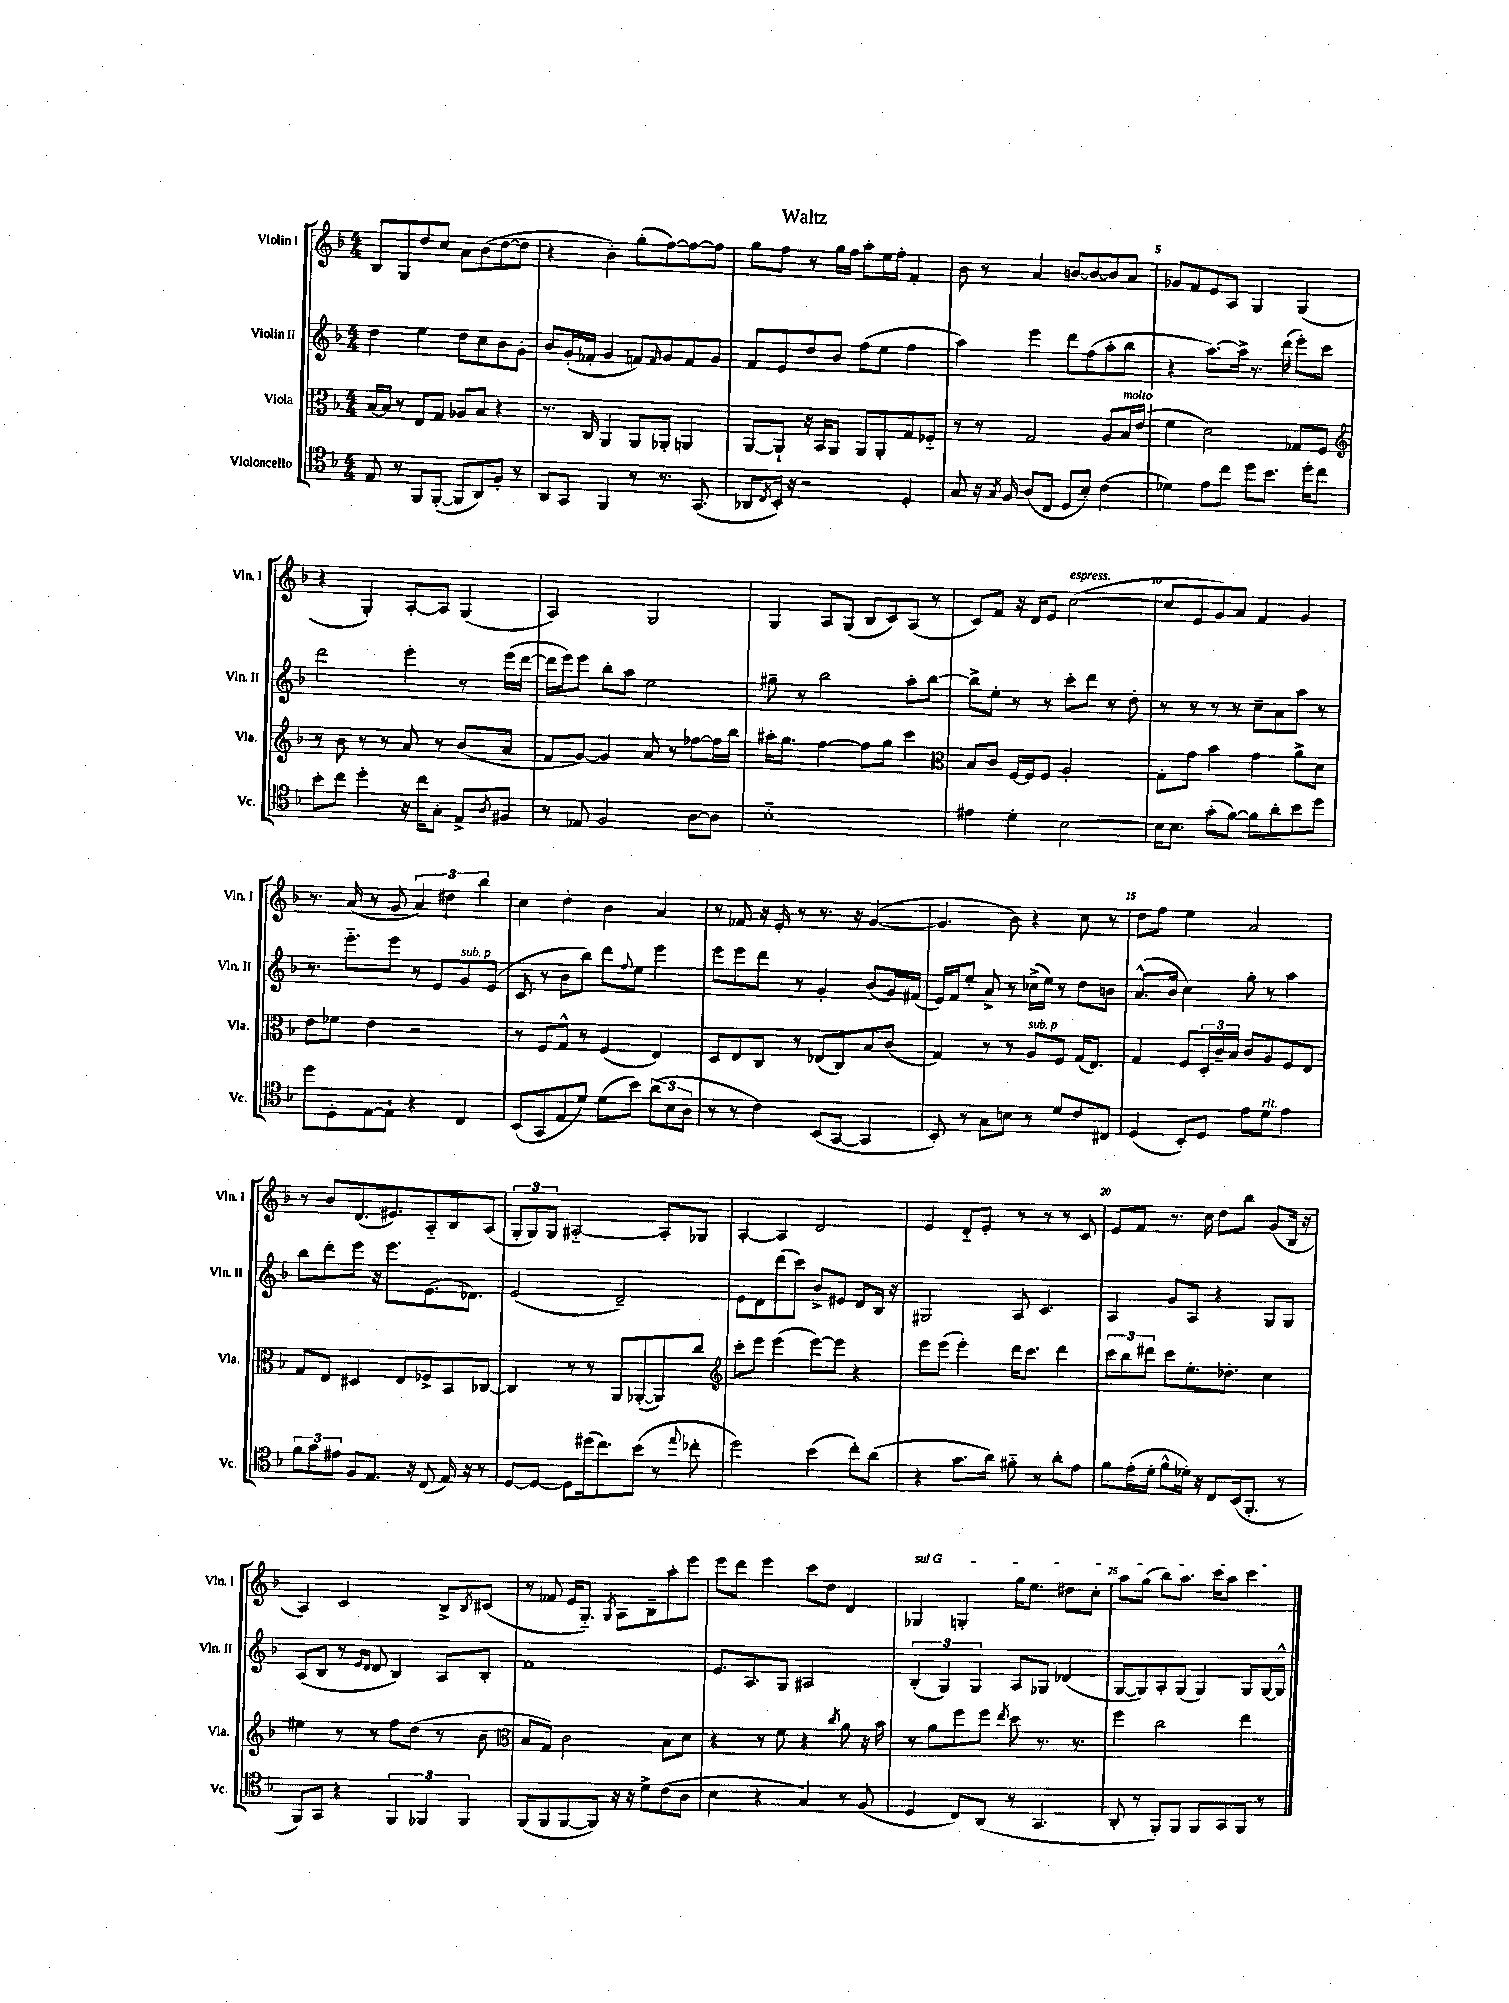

**kern	**kern	**kern	**kern
*staff4	*staff3	*staff2	*staff1
*clefC4	*clefC3	*clefG2	*clefG2
*k[b-]	*k[b-]	*k[b-]	*k[b-]
*M4/4	*M4/4	*M4/4	*M4/4
8E	[16B-	4dd	8B-
.	16B-]	.	.
8r	8r	.	8G
8FF	8E	4ee	8dd
([8FF'	8G	.	8cc
8FF]	8A-	8dd	8a
8AA)	8B-	8cc	(8b-
8F'	4r	8b-	[8dd
8r	.	8g'	8dd]
=	=	=	=
8AA	8.r	8b-	4r
8GG	.	(16g'	.
.	16C	16f-'	.
4FF	4AA	4g	4b-')
8r	8AA	8f)	(8gg'
.	.	16qqf	.
8.r	8AA-'	8g	[8ff)
.	4AA	8f	8ff_
(8.GG	.	.	.
.	.	8g	8ff]
=	=	=	=
8AA-	[8AA	8f	8gg
8qC	.	.	.
16BB-')	8AA`]	8e	8ff
16r	.	.	.
2r	16r	8dd	8r
.	16BB-	.	.
.	8AA	8b-	16gg
.	.	.	16ff
.	8AA	(8ff	8aa'
.	8AA'	8ee	16ee
.	.	.	16ff'
4D'	8G	4ff	4f'
.	8F-'~	.	.
=	=	=	=
8G	8r	4aa)	8b-
16r	8r	.	8r
8qG	.	.	.
16F	.	.	.
(8A	2G	4eee	4a
8C	.	.	.
8D	.	8ddd	[8b
8B-')	.	(8ff	8b_
(4c	8A	8aa'	8b]
.	16B-	8bb-	8a
.	(16e	.	.
=	=	=	=
4d-)	4f	4r	8g-
.	.	.	8f
8e	2d)	[8.aa)	8e
8cc	.	.	8A
.	.	16aa^]	.
8dd	.	8.r	4G
8.b-	.	.	.
.	.	(16ddd	.
.	8G-	8eee')	(4G
16dd'	.	.	.
8cc	8F	8ccc	.
=	=	=	=
*	*clefG2	*	*
8b-'	8r	2ddd	4r
8cc	8b-	.	.
4dd'	8r	.	4G')
.	8r	.	.
16r	8a	4eee'	[8A'
16cc	.	.	.
8G'	8r	.	8A]
8E^	(8b-	8r	(4G
8qA	.	.	.
8F#	8a	(16eee	.
.	.	[16ddd	.
=	=	=	=
8r	8f	16ddd]	2A)
.	.	16eee)	.
8E-	[8g)	8eee	.
2F	4g]	8bb-'	.
.	.	8aa	.
.	8a	2ee	2G
.	8r	.	.
[8A	[8ff-	.	.
8A]	16ff-]	.	.
.	16bb-	.	.
=	=	=	=
1B-'~	16aa#'	8gg#~	4G
.	8.gg	.	.
.	.	8r	.
.	[4ff	2bb-	8A
.	.	.	(8G
.	8ff]	.	8B-
.	8gg	.	8c)
.	4ccc	8aa'	(8A
.	.	[8bb-	8r
=	=	=	=
*	*clefC3	*	*
4e#	8B-	8bb-^]	8c)
.	8c	8ee'	8f
4d'	[16F	8r	16r
.	16F]	.	16d
.	8F	8r	8e
[2B-	2A'	8ccc'	([2cc
.	.	8ddd	.
.	.	8r	.
.	.	8dd'	.
=	=	=	=
16B-]	8G'	8r	8cc]
8.B-	.	.	.
.	8g	8r	8e
(8g'	4b-	8r	8g)
[8f)	.	8r	8a
8f]	4g	8cc~	4f
8a'	.	8a	.
8b-	8a^	8aa	4g
8dd	8d	8r	.
=	=	=	=
8dd	8e	8.r	8.r
8D'	8f-	.	.
.	.	8.eee'~	(16a
[8E	4e	.	8r
8E`]	.	8eee	8g
4r	2r	8r	6a)
.	.	8e	.
.	.	.	6dd#
4C	.	8g	.
.	.	.	6bb-
.	.	(8e	.
=	=	=	=
(8BB-	8r	8c	4cc
8GG	8F	8r	.
8E	8G^^	8b-	4dd'
8d)	8r	8bb-)	.
(8d	(4F	8ddd	4b-
.	.	8qqff	.
8b-)	.	8ee	.
(12a	4E)	4eee	4a
12B-	.	.	.
12A	.	.	.
=	=	=	=
8r	8D	8eee	8r
8r	8E	8eee	8f-
4c)	8C	8ddd	16r
.	.	.	16e'
.	8r	8r	8r
(8BB-	(8E-	4g'	8.r
[8GG	8C)	.	.
.	.	.	16r
4GG]	8B-	(8b-	([4g
.	(8c	16g)	.
.	.	(16f#	.
=	=	=	=
8BB-')	4G)	16e)	4.g]
.	.	16f	.
8r	.	8ee'	.
8G	8r	8a^	.
8B	8r	8r	8b-)
8r	8A	(16cc-^	4r
.	.	16ee)	.
8d	8F	8r	.
8c	(16G	8dd	8cc
.	8.E)	.	.
8C#	.	8b	8r
=	=	=	=
(4D	4G	(8.a^^	8dd
.	.	.	8ff
.	.	16b-	.
8BB-')	8F	4cc)	4ee
8D	24D'	.	.
.	24c~	.	.
.	24B-	.	.
8e	8c	8gg'	2a
8d	8A	8r	.
4e	8F	4aa	.
.	8E	.	.
=	=	=	=
12f	8G	8bb-	8r
12g	.	.	.
.	8E	8ddd'	8b-
12e#	.	.	.
8F	4D#	8eee	(8.d
8.E	.	16r	.
.	.	8.eee	8.e#)
.	8E	.	.
16r	.	.	.
(8C	8F-^	(8.e	8A'~
16E)	8BB-	.	8B-
16r	.	8.d-)	.
8r	[8C-	.	(8A
=	=	=	=
[8D	4C-]	(2e	12G'
.	.	.	12G)
8D_	.	.	.
.	.	.	12G
8D]	8r	.	[2A#'~
(16dd#	8r	.	.
8.cc)	.	.	.
.	8AA	2d~)	.
(8b-	([8AA-'	.	.
8r	8AA-])	.	8A#']
8qqee	.	.	.
8cc-'	8cc	.	8G-
=	=	=	=
*	*clefG2	*	*
2dd)	8ccc'	8e	[4A'
.	8eee	8d	.
.	(4eee	(8ddd	4A]
.	.	8ccc)	.
(4b-	[8eee)	8b-^	2d
.	8eee]	8e#	.
8cc')	4r	8d	.
(8a	.	16B-	.
.	.	16r	.
=	=	=	=
4r	8eee	2G#	4e
.	(8eee	.	.
8.g	4eee')	.	8d'~
.	.	.	8e'
16a)	.	.	.
8f#'~	16ddd	8A	8r
.	8.ccc	.	.
8r	.	4.c	8r
8a'	4ddd	.	8r
8e	.	.	8c
=	=	=	=
8f	12ccc	4A	8e
.	12bb-	.	.
(16e'	.	.	8f
.	12ddd#	.	.
16d'	.	.	.
8f^^	8ccc	8g	8.r
16d-')	8.ee'	8A	.
16r	.	.	16cc
8C	.	4r	8dd
.	8.dd-'	.	.
(16BB-	.	.	8bb-
8.FF'	.	.	.
.	4cc	8G	(8g
8r	.	8G	16B-
.	.	.	16r
=	=	=	=
8FF)	4ee#	(8A	4A)
8GG	.	8B-	.
4r	8r	8r	2c
.	.	16qqe	.
.	.	16qqd	.
.	8r	8d	.
6FF	8ff	4B-)	.
.	(8dd	.	.
6FF-	.	.	.
.	8r	8A	8B-^
6FF-	.	.	.
.	.	.	8qB-
.	8b-	8B-'	(8c#
=	=	=	=
*	*clefC3	*	*
(8FF	8B-	1f	8r
8FF	8G)	.	8f-
[8FF	2c	.	16e
.	.	.	8.G'~)
8FF])	.	.	.
.	.	.	8qG
16r	.	.	8A
16r	.	.	.
8d^	.	.	8B-~
(8c	8B-	.	8aa'
8A	8d	.	8eee
=	=	=	=
4B-	4r	8.e	8eee
.	.	.	8ddd
.	.	8.A	.
4r	8r	.	4eee
.	8f	8G	.
4G)	4r	2A#	8ccc
.	.	.	8dd
.	8qcc	.	.
8r	8a	.	4d
(8F	16r	.	.
.	16b-	.	.
=	=	=	=
4D	8r	(6B-'	4G-
.	8a	.	.
.	.	6G)	.
8C)	8ff	.	4G'
.	.	6G	.
(8AA	8ff	.	.
.	8qee	.	.
8r	8dd	8A	16gg
.	.	.	8.ee
4.GG	8.r	8G-	.
.	.	(4d-	8dd#
.	8.r	.	.
.	.	.	8cc'
=	=	=	=
8AA'	4ff	[8G	8aa
8r	.	8G])	(8gg
8FF')	2cc	8A'	8bb-)
8FF	.	(8G	8.aa
8FF	.	4G)	.
.	.	.	16ccc
8GG	.	.	8aa
8FF	4ee	8G	4ccc
8r	.	[16G	.
.	.	16G^^]	.
==	==	==	==
*-	*-	*-	*-
